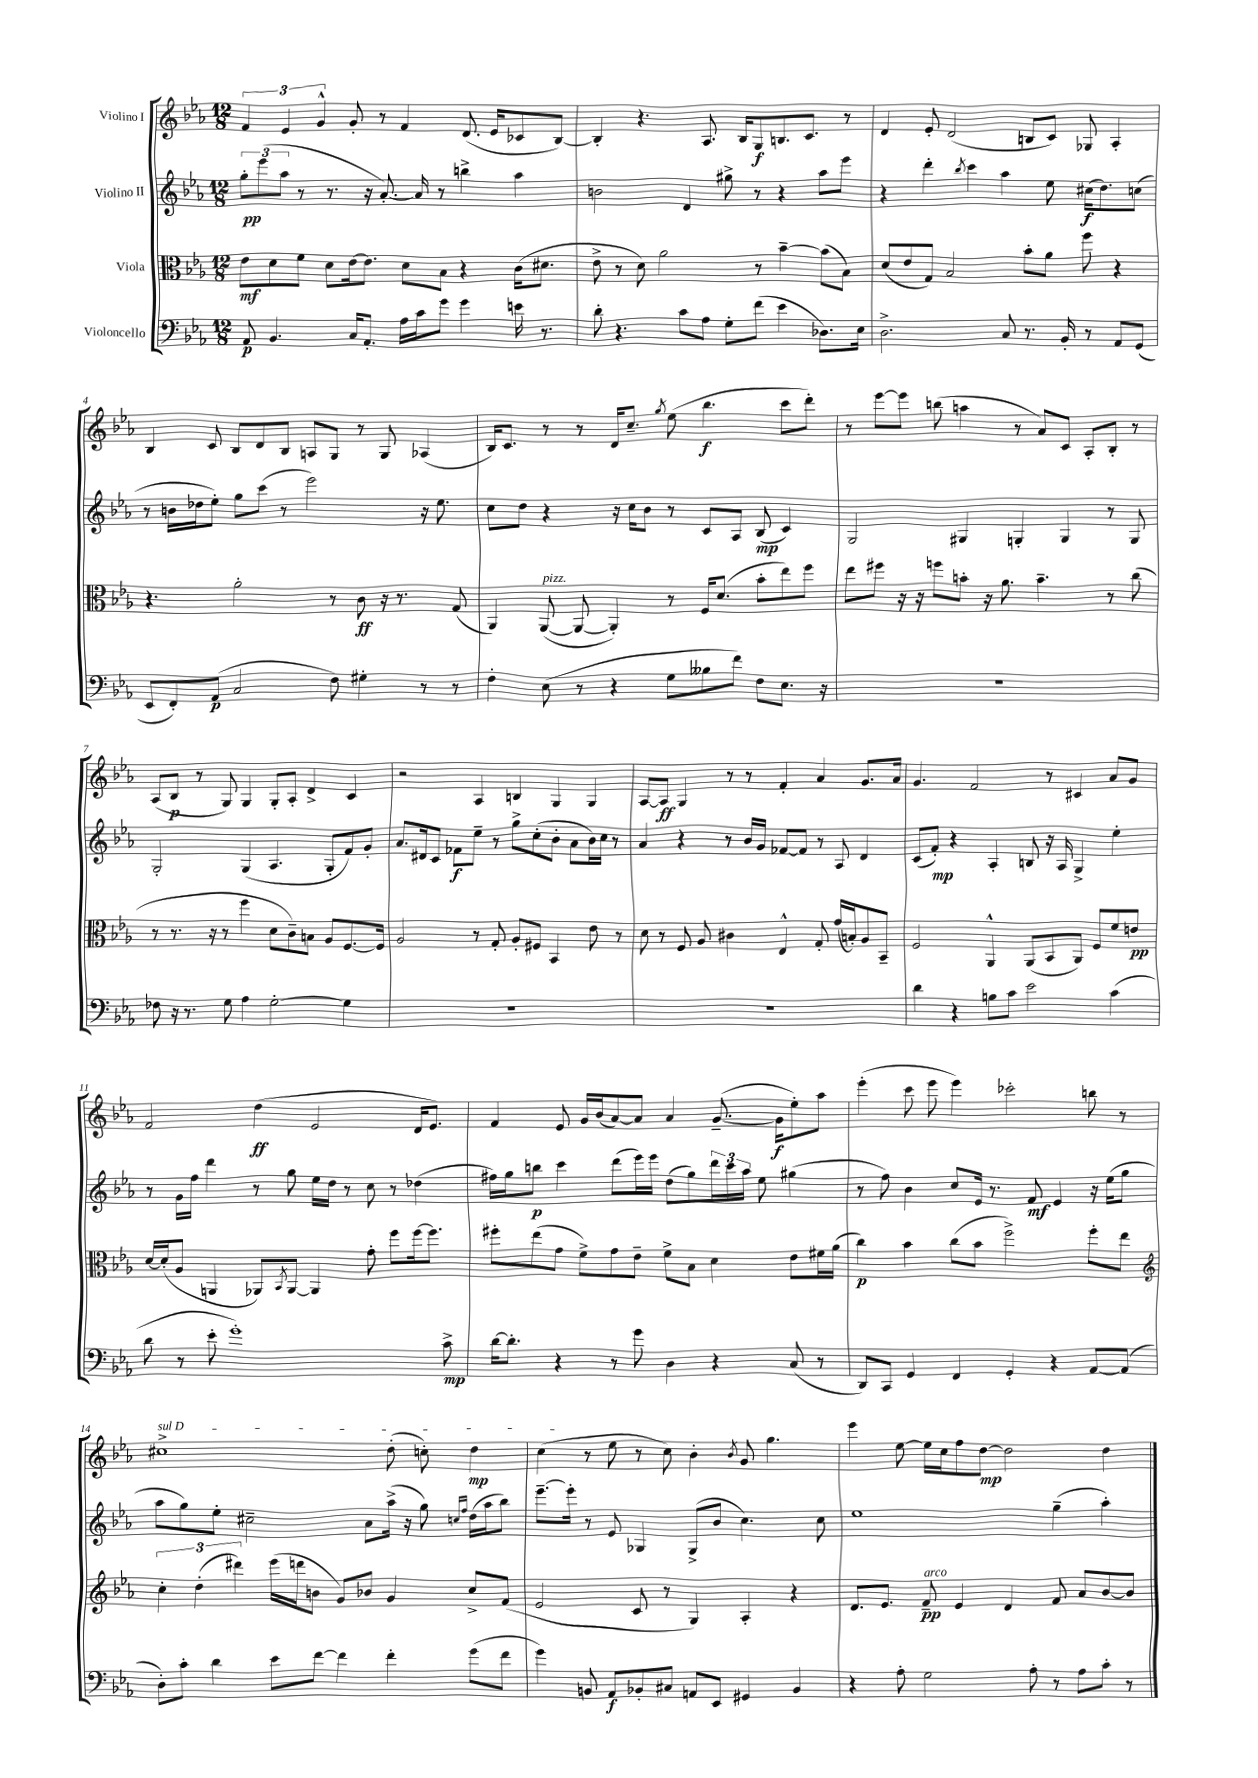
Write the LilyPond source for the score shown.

<<
\new StaffGroup <<
\new Staff = "s0" \with { instrumentName = "Violino I" } {
    \clef treble \key ees \major \numericTimeSignature \time 12/8
    \tuplet 3/2 { f'4 ees'4 g'4-^ } g'8-. r8 f'4 d'8.( ees'16 ces'8 bes8~) |
    bes4-. r4. aes8. bes16 g8\f b8. c'8. r8 |
    d'4 ees'8-. d'2( b8 c'8) ges8 aes4-. |
    bes4 c'8 bes8 d'8 bes8 a8 g8 r8 g8 aes4( |
    bes16) c'8. r8 r8 d'16 c''8.-- \acciaccatura { g''8 } ees''8( bes''4.\f c'''8 d'''8-.) |
    r8 ees'''8~ ees'''8 b''8( a''4 r8 aes'8) c'8 aes8-. bes8-. r8 |
    aes8( bes8\p r8 g8) g4 g8-. aes8-. d'4-> c'4 |
    r2 aes4 b4 g4 g4 |
    aes8~ aes8\ff g4 r8 r8 f'4-. aes'4 g'8. aes'16 |
    g'4. f'2 r8 cis'4 aes'8 g'8 |
    f'2 d''4\ff( ees'2 d'16 ees'8.) |
    f'4 ees'8 g'16 bes'16( aes'8~) aes'8 aes'4 g'8.~--( g'16\f ees''8-.) aes''8 |
    ees'''4-.( c'''8 ees'''8 ees'''4) ces'''2-. b''8 r8 |
    \once \override TextSpanner.bound-details.left.text = \markup { \italic "sul D" } cis''1->\startTextSpan d''8-.( c''8-.) d''4\mp |
    c''4\stopTextSpan( r8 ees''8 r8 c''8) bes'4-. \acciaccatura { bes'8 } g'8 g''4. |
    ees'''4 ees''8~ ees''16 c''16 f''8 d''8~\mp d''2 d''4 \bar "|." |
}
\new Staff = "s1" \with { instrumentName = "Violino II" } {
    \clef treble \key ees \major \numericTimeSignature \time 12/8
    \tuplet 3/2 { g''8-.\pp ees'''8( aes''8 } r8 r8. r16 aes'8.~-.) aes'16 r8 b''4-> aes''4 |
    b'2 d'4 gis''8-> r8 r4 aes''8 ees'''8 |
    r4 d'''4-. \acciaccatura { bes''8 } c'''4 aes''4 ees''8 cis''16\f( d''8.) c''8( |
    r8 b'16 des''16 ees''8-.) g''8 c'''8( r8 ees'''2) r16 ees''8. |
    c''8 d''8 r4 r16 c''16 bes'8 r8 c'8 aes8 bes8\mp( c'4) |
    g2 gis4 g4-. g4 r8 g8 |
    g2-. g4( aes4. g8-. f'8) g'8-. |
    aes'8. dis'16 c'8 fes'8\f ees''8-- r8 g''8-> c''8-.( bes'8-. aes'8 bes'16) c''16 r8 |
    aes'4 r4 r8 bes'16 g'16 fes'8~ fes'8 r8 aes8 d'4 |
    c'8( f'8-.\mp) r4 aes4-. b8 r16 aes16 g4-> ees''4-. |
    r8 g'16 f''16 d'''4 r8 g''8 ees''16 d''16 r8 c''8 r8 des''4( |
    fis''16) g''16 b''8\p c'''4 d'''8( ees'''16) ees'''16 d''8( g''8) \tuplet 3/2 { d'''16 c'''16 aes''16 } ees''8 gis''4( |
    r8 f''8) bes'4 c''8 ees'16 r8. f'8\mf ees'4 r16 ees''16( g''8 |
    aes''8 g''8) ees''8-. cis''2-- aes'8 aes''16->( r16 g''8) \grace { c''16 f''16 } d''16( aes''16 bes''8) |
    ees'''8.~-- ees'''16-. r8 ees'8 ges4 ges8->( bes'8 c''4.) c''8 |
    ees''1 g''4--( aes''4-.) \bar "|." |
}
\new Staff = "s2" \with { instrumentName = "Viola" } {
    \clef alto \key ees \major \numericTimeSignature \time 12/8
    ees'8\mf d'8 f'8 d'8 ees'16~ ees'8. d'8 bes8 r4 c'16( dis'8. |
    ees'8-> r8 d'8) aes'2 r8 bes'4~-- bes'8( bes8) |
    d'8( ees'8 g8) bes2 bes'8-. aes'8 f''8 r4 |
    r4. aes'2-. r8 c'8\ff r16 r8. g8( |
    aes,4) aes,8~^\markup { \italic "pizz." }( aes,8~ aes,4-.) r8 f16 d'8.( bes'8-. ees''8) f''8 |
    ees''8 fis''8 r16 r16 f''8 b'8-. r16 aes'8. b'4.-- r8 c''8( |
    r8 r8. r16 r8 f''4 d'8 c'8--) b8 aes8 f8.~ f16 |
    aes2 r8 g8-. aes8-. fis8 bes,4 ees'8 r8 |
    d'8 r8 f8 aes8 cis'4 ees4-^ g8-. g'16( b16-.) aes8 bes,8-- |
    f2 aes,4-^ aes,8( bes,8 aes,8) f8 f'8 e'8\pp |
    d'16~ d'16-.( aes8 a,4 aes,8) \acciaccatura { bes,8 } aes,8~ aes,4 g'8-. f''8 f''16~ f''8. |
    fis''8-. ees''8( g'8 f'8->) g'8 ees'8-- f'8-> bes8 d'4 ees'8 fis'16 aes'16( |
    c''4\p) bes'4 c''8( bes'8 f''2->) f''8-. ees''8 |
    \clef treble \tuplet 3/2 { c''4-. d''4-.( dis'''4) } ees'''16( d'''16 b'8 g'8) bes'8 g'4 c''8-> f'8( |
    ees'2 c'8 r8 g4) aes4-. r4 |
    d'8. ees'8. f'8--\pp^\markup { \italic "arco" } ees'4 d'4 f'8 aes'8 bes'8~ bes'8 \bar "|." |
}
\new Staff = "s3" \with { instrumentName = "Violoncello" } {
    \clef bass \key ees \major \numericTimeSignature \time 12/8
    aes,8\p bes,4. c16 aes,8.-. aes16 c'16 g'8 g'4 e'16 r8. |
    d'8-. r4. c'8 aes8 g8-. f'8( ees'4 des8.) ees16 |
    d2.-> c8 r8. bes,16-. r8 aes,8 g,8( |
    ees,8 f,8-.) aes,8\p( c2 f8) gis4-. r8 r8 |
    f4-. ees8( r8 r4 g8 beses8 f'8) f8 ees8. r16 |
    R1. |
    fes8 r16 r8. g8 aes4 g2~-. g4 |
    R1. |
    R1. |
    d'4 r4 b8 c'8 ees'2 c'4( |
    d'8 r8 ees'8-. g'1-.) c'8->\mp |
    d'16~ d'8.-. r4 r8 g'8 d4 r4 c8( r8 |
    d,8) c,8 g,4 f,4 g,4-. r4 aes,8~ aes,8( |
    d8-.) c'8-. d'4 ees'8 f'8~ f'4 f'4-. g'8( f'8 |
    g'4) b,8 aes,8\f bes,8-. cis8 a,8 ees,8 gis,4 bes,4 |
    r4 aes8-. g2 aes8-. r8 aes8 c'8-. r8 \bar "|." |
}
>>
>>
